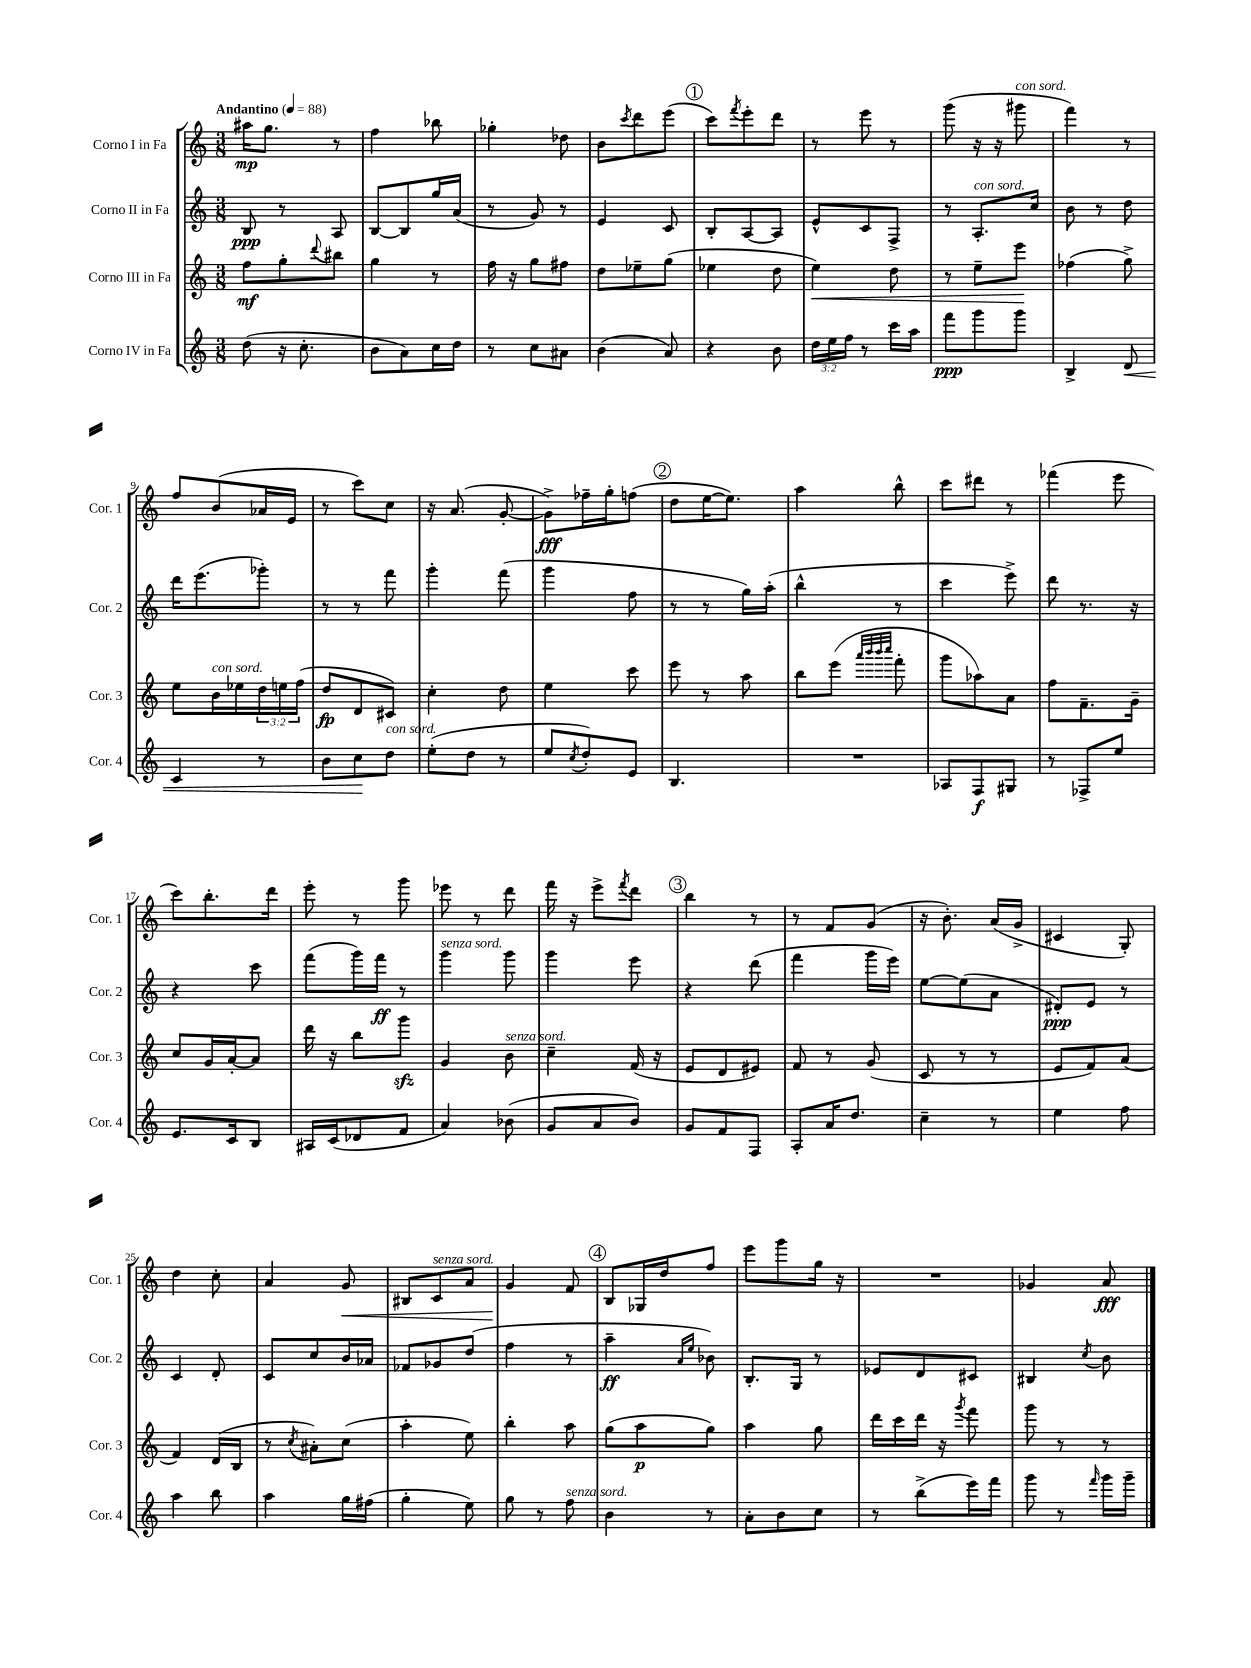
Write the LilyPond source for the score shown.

<<
\new StaffGroup <<
\new Staff = "s0" \with { instrumentName = "Corno I in Fa" shortInstrumentName = "Cor. 1" } {
    \clef treble \key c \major \numericTimeSignature \time 3/8 \tempo "Andantino" 4 = 88
    ais''16\mp g''8. r8 |
    f''4 bes''8 |
    ges''4-. des''8 |
    b'8 \acciaccatura { c'''8 } d'''8 e'''8( |
    \mark \markup { \circle "1" } c'''8) \acciaccatura { f'''8 } e'''8-. d'''8 |
    r8 e'''8 r8 |
    g'''8( r16 r16 gis'''8^\markup { \italic "con sord." } |
    f'''4) r8 |
    f''8 b'8( aes'16 e'16 |
    r8 c'''8) c''8 |
    r16 a'8.( g'8~-. |
    g'8->\fff) fes''16-- g''16-. f''8( |
    \mark \markup { \circle "2" } d''8 e''16~ e''8.) |
    a''4 b''8-^ |
    c'''8 dis'''8 r8 |
    fes'''4( e'''8 |
    c'''8) b''8.-. d'''16 |
    e'''8-. r8 g'''8 |
    ees'''8 r8 d'''8 |
    f'''16 r16 e'''8-> \acciaccatura { f'''8 } d'''8 |
    \mark \markup { \circle "3" } b''4 r8 |
    r8 f'8 g'8( |
    r16 b'8.-.) a'16( g'16-> |
    cis'4 g8-.) |
    d''4 c''8-. |
    a'4 g'8\< |
    bis8 c'8^\markup { \italic "senza sord." } a'8 |
    g'4\! f'8 |
    \mark \markup { \circle "4" } b8 ges16 d''16 f''8 |
    e'''8 g'''8 g''16 r16 |
    R4. |
    ges'4 a'8\fff \bar "|." |
}
\new Staff = "s1" \with { instrumentName = "Corno II in Fa" shortInstrumentName = "Cor. 2" } {
    \clef treble \key c \major \numericTimeSignature \time 3/8
    b8\ppp r8 a8 |
    b8~ b8 g''16 a'16( |
    r8 g'8) r8 |
    e'4 c'8 |
    \mark \markup { \circle "1" } b8-. a8~ a8 |
    e'8-^ c'8 f8-> |
    r8 a8.-.^\markup { \italic "con sord." } c''16 |
    b'8 r8 d''8 |
    d'''16 e'''8.( ges'''8-.) |
    r8 r8 f'''8 |
    g'''4-. f'''8( |
    g'''4 f''8 |
    \mark \markup { \circle "2" } r8 r8 g''16) a''16-.( |
    b''4-^ r8 |
    c'''4 e'''8->) |
    d'''8 r8. r16 |
    r4 c'''8 |
    f'''8( g'''16) f'''16\ff r8 |
    g'''4^\markup { \italic "senza sord." } g'''8 |
    g'''4 e'''8 |
    \mark \markup { \circle "3" } r4 d'''8( |
    f'''4 g'''16 e'''16) |
    e''8~ e''8( a'8 |
    dis'8-.\ppp) e'8 r8 |
    c'4 d'8-. |
    c'8 c''8 b'16 aes'16 |
    fes'8 ges'8 d''8( |
    f''4 r8 |
    \mark \markup { \circle "4" } a''4--\ff \grace { a'16 e''16 } bes'8) |
    b8.-. g16 r8 |
    ees'8 d'8 cis'8 |
    bis4 \acciaccatura { c''8 } b'8 \bar "|." |
}
\new Staff = "s2" \with { instrumentName = "Corno III in Fa" shortInstrumentName = "Cor. 3" } {
    \clef treble \key c \major \numericTimeSignature \time 3/8 \override Staff.TupletNumber.text = #tuplet-number::calc-fraction-text
    f''8\mf g''8-. \appoggiatura { d'''8 } bis''8 |
    g''4 r8 |
    f''16 r16 g''8 fis''8 |
    d''8 ees''8-- g''8( |
    \mark \markup { \circle "1" } ees''4 d''8 |
    e''4\<) d''8 |
    r8 e''8-- e'''8\! |
    fes''4( g''8->) |
    e''8 b'16^\markup { \italic "con sord." } ees''16 \tuplet 3/2 { d''16 e''16 f''16( } |
    d''8\fp d'8 cis'8) |
    c''4-. d''8 |
    e''4 c'''8 |
    \mark \markup { \circle "2" } e'''8 r8 a''8 |
    b''8 e'''8( \grace { a'''32 b'''32 b'''32 c''''32 } f'''8-. |
    g'''8 aes''8) a'8 |
    f''8 f'8.-- g'16-- |
    c''8 g'16 a'16~-. a'8 |
    d'''16 r16 b''8 g'''8\sfz |
    g'4 b'8^\markup { \italic "senza sord." } |
    c''4-- f'16( r16 |
    \mark \markup { \circle "3" } e'8 d'8 eis'8) |
    f'8 r8 g'8( |
    c'8 r8 r8 |
    e'8 f'8) a'8( |
    f'4) d'16( b16 |
    r8 \acciaccatura { c''8 } ais'8-.) c''8( |
    a''4-. e''8) |
    b''4-. a''8 |
    \mark \markup { \circle "4" } g''8( a''8\p g''8) |
    a''4 g''8 |
    d'''16 c'''16 d'''16 r16 \acciaccatura { g'''8 } f'''8 |
    g'''8 r8 r8 \bar "|." |
}
\new Staff = "s3" \with { instrumentName = "Corno IV in Fa" shortInstrumentName = "Cor. 4" } {
    \clef treble \key c \major \numericTimeSignature \time 3/8 \override Staff.TupletNumber.text = #tuplet-number::calc-fraction-text
    d''8( r16 c''8.-. |
    b'8 a'8) c''16 d''16 |
    r8 c''8 ais'8 |
    b'4( a'8) |
    \mark \markup { \circle "1" } r4 b'8 |
    \tuplet 3/2 { d''16 e''16 f''16 } r8 c'''16 a''16 |
    f'''8\ppp g'''8 g'''8 |
    b4-> d'8\< |
    c'4 r8 |
    b'8 c''8\! d''8^\markup { \italic "con sord." } |
    e''8-.( d''8 r8 |
    e''8 \acciaccatura { c''8 } d''8-.) e'8 |
    \mark \markup { \circle "2" } b4. |
    R4. |
    aes8 f8\f gis8 |
    r8 fes8-> e''8 |
    e'8. c'16 b8 |
    ais16 c'16( des'8 f'8 |
    a'4) bes'8( |
    g'8 a'8 b'8) |
    \mark \markup { \circle "3" } g'8 f'8 f8 |
    a8-. a'16 d''8. |
    c''4-- r8 |
    e''4 f''8 |
    a''4 b''8 |
    a''4 g''16 fis''16( |
    g''4-. e''8) |
    g''8 r8 f''8^\markup { \italic "senza sord." } |
    \mark \markup { \circle "4" } b'4 r8 |
    a'8-. b'8 c''8 |
    r8 b''8->( e'''16) f'''16 |
    g'''8 r8 \grace { f'''16 } g'''16 g'''16-- \bar "|." |
}
>>
>>
